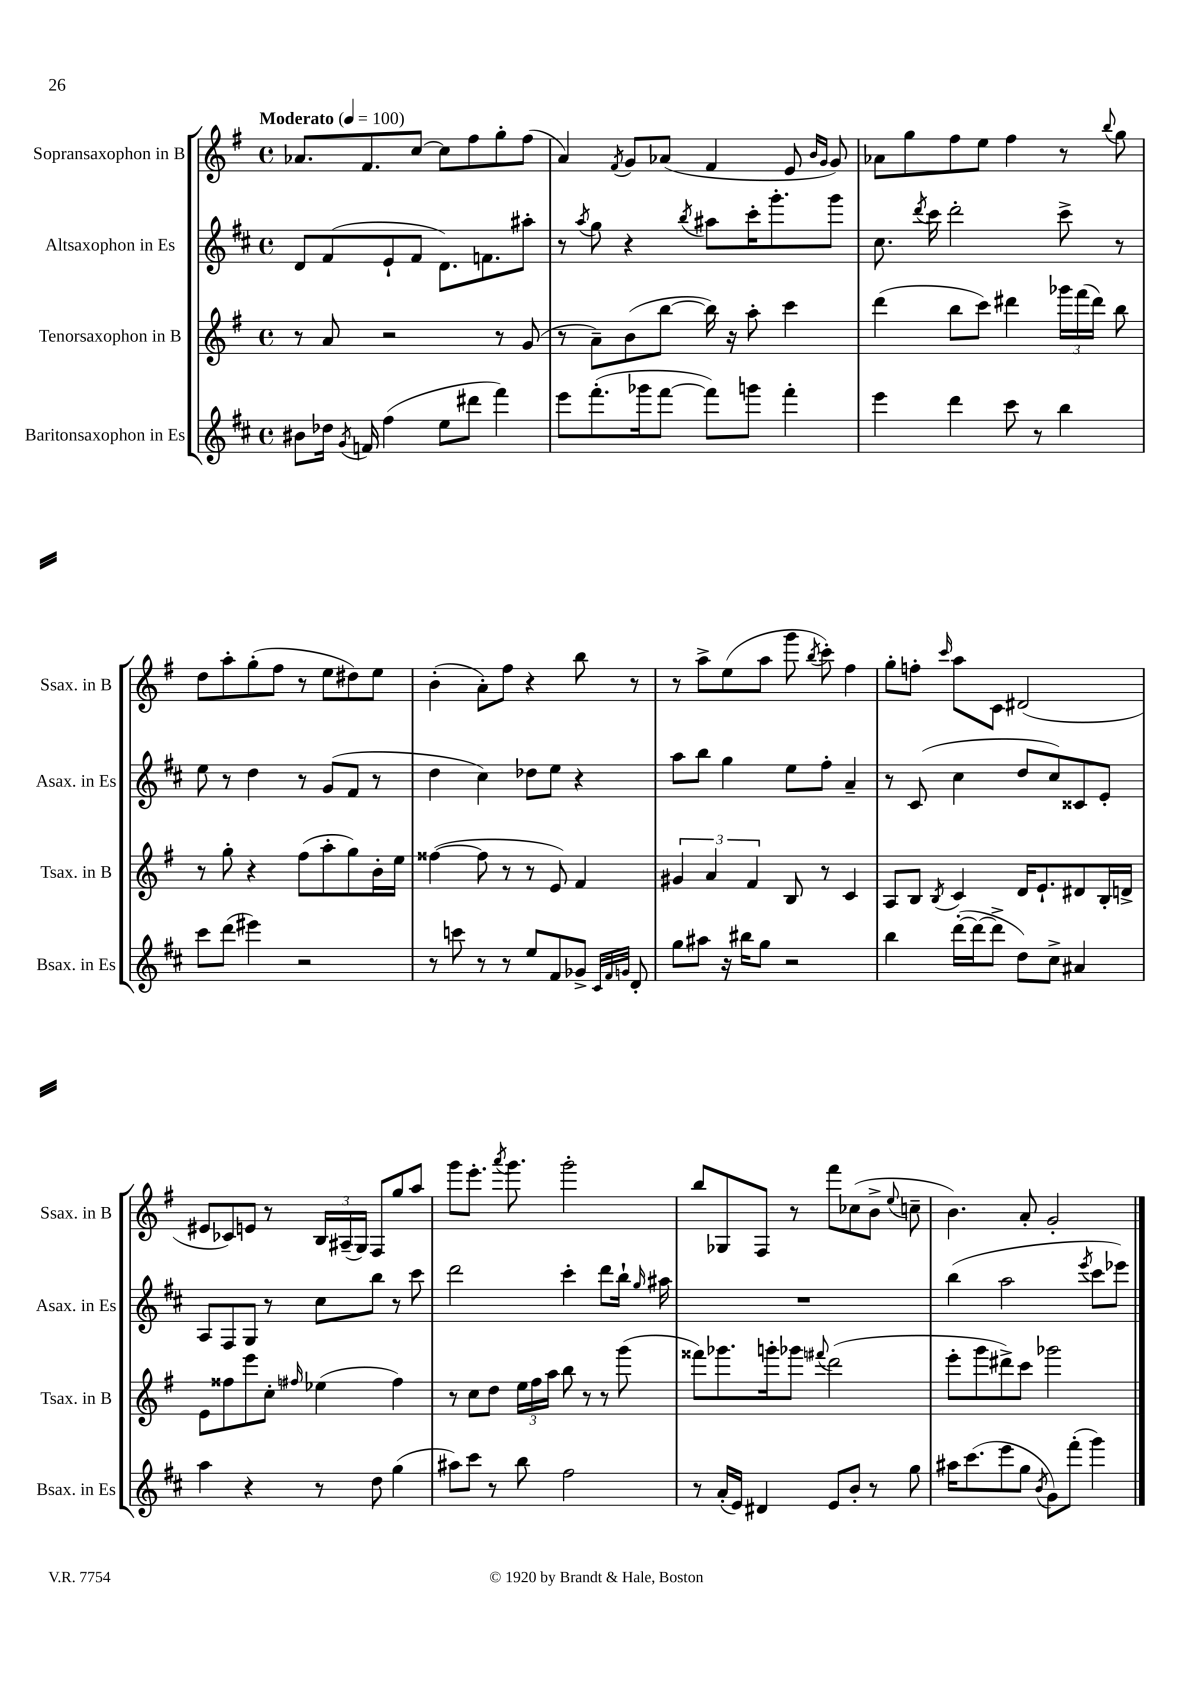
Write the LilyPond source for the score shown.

<<
\new StaffGroup <<
\new Staff = "s0" \with { instrumentName = "Sopransaxophon in B" shortInstrumentName = "Ssax. in B" } {
    \clef treble \key g \major \defaultTimeSignature \time 4/4 \tempo "Moderato" 4 = 100
    \autoBeamOff aes'8.[ fis'8. c''8]~ c''8[ fis''8 g''8-. fis''8]( |
    a'4) \acciaccatura { fis'8 } g'8[ aes'8]( fis'4 e'8 \grace { b'16[ g'16] } g'8) |
    aes'8[ g''8 fis''8 e''8] fis''4 r8 \appoggiatura { b''8 } g''8 |
    d''8[ a''8-. g''8-.( fis''8] r8 e''8[ dis''8) e''8] |
    b'4-.( a'8[-.) fis''8] r4 b''8 r8 |
    r8 a''8[-> e''8( a''8] g'''8 \acciaccatura { b''8 } c'''8-.) fis''4 |
    g''8[-. f''8]-. \grace { c'''16 } a''8[ c'8] dis'2( |
    eis'8[ ces'8) e'8] r8 \tuplet 3/2 { b16[ ais16--( g16]) } fis8[ g''8 a''8] |
    g'''8[ e'''8.]-. \acciaccatura { a'''8 } g'''8. g'''2-. |
    b''8[ ges8 fis8] r8 fis'''8[ ces''8( b'8]-> \appoggiatura { e''8 } c''8-- |
    b'4.) a'8-. g'2-. \bar "|." |
}
\new Staff = "s1" \with { instrumentName = "Altsaxophon in Es" shortInstrumentName = "Asax. in Es" } {
    \clef treble \key d \major \defaultTimeSignature \time 4/4
    \autoBeamOff d'8[ fis'8( e'8-! fis'8] d'8.[) f'8. ais''8]-. |
    r8 \acciaccatura { a''8 } g''8 r4 \acciaccatura { b''8 } ais''8[ cis'''16-. g'''8.-. g'''8] |
    cis''8. \acciaccatura { d'''8 } cis'''16 d'''2-. cis'''8-> r8 |
    e''8 r8 d''4 r8 g'8[( fis'8] r8 |
    d''4 cis''4) des''8[ e''8] r4 |
    a''8[ b''8] g''4 e''8[ fis''8]-. a'4-- |
    r8 cis'8( cis''4 d''8[ cis''8) cisis'8 e'8]-. |
    a8[ fis8 g8] r8 cis''8[ b''8] r8 cis'''8 |
    d'''2 cis'''4-. d'''8[ b''16]-! \grace { g''16 } ais''16 |
    R1 |
    b''4( a''2 \acciaccatura { e'''8 } cis'''8[ ees'''8]) \bar "|." |
}
\new Staff = "s2" \with { instrumentName = "Tenorsaxophon in B" shortInstrumentName = "Tsax. in B" } {
    \clef treble \key g \major \defaultTimeSignature \time 4/4
    \autoBeamOff r8 a'8 r2 r8 g'8( |
    r8 a'8[--) b'8( b''8]~ b''16) r16 a''8-. c'''4 |
    d'''4( b''8[ c'''8]) dis'''4 \tuplet 3/2 { ges'''16[ fis'''16( dis'''16]) } b''8 |
    r8 g''8-. r4 fis''8[( a''8-. g''8) b'16-. e''16] |
    fisis''4~( fisis''8 r8 r8 e'8) fis'4 |
    \tuplet 3/2 { gis'4 a'4 fis'4 } b8 r8 c'4 |
    a8[ b8] \acciaccatura { b8 } c'4 d'16[ e'8.-! dis'8 b16-. d'16]-> |
    e'8[ fisis''8 e'''8 c''8]-. \grace { fis''16 } ees''4( fis''4) |
    r8 c''8[ d''8] \tuplet 3/2 { e''16[ fis''16 a''16] } b''8 r8 r8 g'''8( |
    fisis'''8[) ges'''8. g'''16-. ges'''8] \appoggiatura { fis'''8 } d'''2( |
    e'''8[-. g'''8 dis'''8->) c'''8] ges'''2 \bar "|." |
}
\new Staff = "s3" \with { instrumentName = "Baritonsaxophon in Es" shortInstrumentName = "Bsax. in Es" } {
    \clef treble \key d \major \defaultTimeSignature \time 4/4
    \autoBeamOff bis'8[ des''16] \acciaccatura { g'8 } f'16 fis''4( e''8[ dis'''8] fis'''4) |
    e'''8[ fis'''8.-.( ges'''16 fis'''8]~ fis'''8[) g'''8] fis'''4-. |
    e'''4 d'''4 cis'''8 r8 b''4 |
    cis'''8[ d'''8]( eis'''4) r2 |
    r8 c'''8 r8 r8 e''8[ fis'8 ges'8]-> \grace { cis'32[ fis'32 g'32] } d'8-. |
    g''8[ ais''8] r16 bis''16[ g''8] r2 |
    b''4 d'''16[~-.( d'''16~ d'''8]-> d''8[) cis''8]-> ais'4 |
    a''4 r4 r8 d''8 g''4( |
    ais''8[) cis'''8] r8 b''8 fis''2 |
    r8 a'16[-.( e'16]) dis'4 e'8[ b'8]-. r8 g''8 |
    ais''16[ cis'''8.( e'''8 g''8] \acciaccatura { b'8 } g'8[) fis'''8]-.( g'''4) \bar "|." |
}
>>
>>
\layout { \context { \Score \remove "Bar_number_engraver" } }
